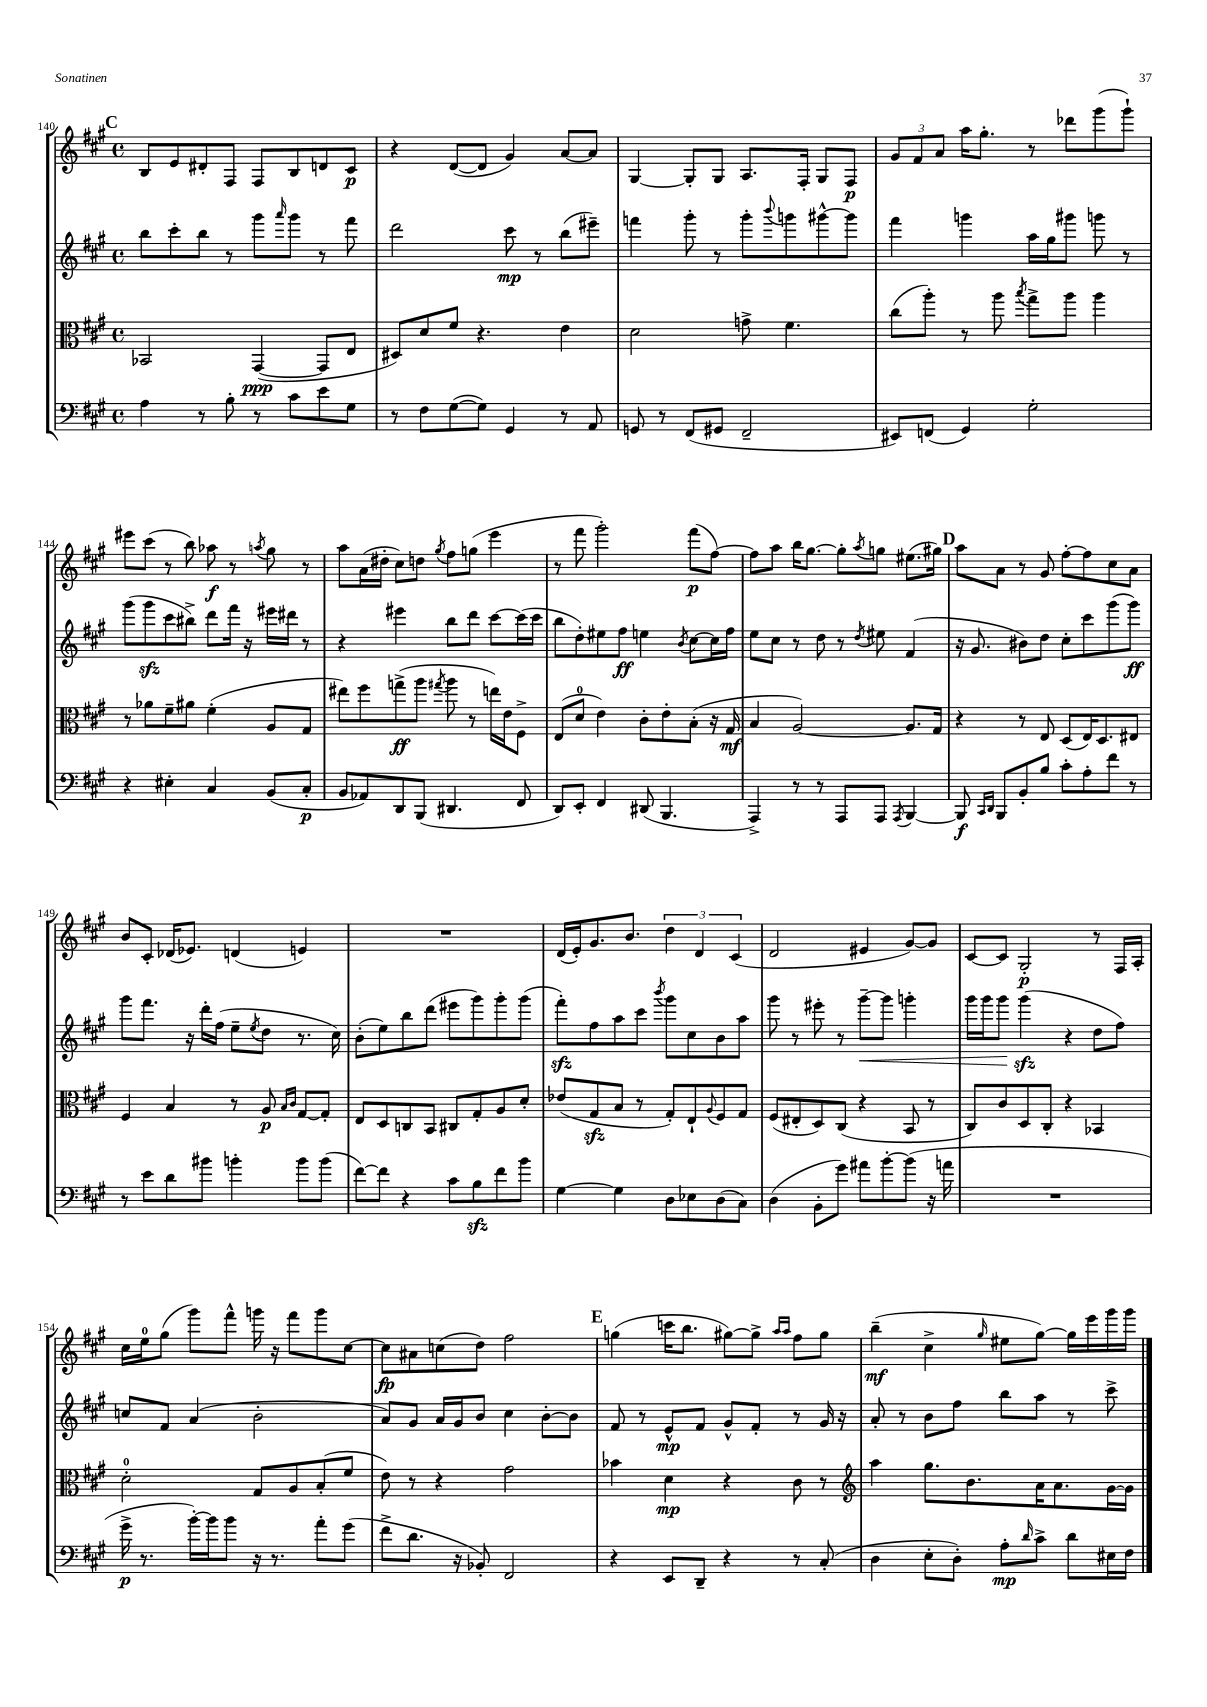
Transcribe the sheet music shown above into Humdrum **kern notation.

**kern	**kern	**kern	**kern
*staff4	*staff3	*staff2	*staff1
*clefF4	*clefC3	*clefG2	*clefG2
*k[f#c#g#]	*k[f#c#g#]	*k[f#c#g#]	*k[f#c#g#]
*M4/4	*M4/4	*M4/4	*M4/4
*met(c)	*met(c)	*met(c)	*met(c)
4A	2BB-	8bb	8B
.	.	8ccc#'	8e
8r	.	8bb	8d#'
8B'	.	8r	8F#
8r	([4GG#	8ggg#	8F#
.	.	16qqaaa	.
8c#	.	8ggg#	8B
8e	8GG#]	8r	8d
8G#	8E	8fff#	8c#
=	=	=	=
8r	8D#)	2ddd	4r
8F#	8d	.	.
([8G#	8f#	.	([8d
8G#])	4.r	.	8d]
4GG#	.	8ccc#	4g#)
.	.	8r	.
8r	4e	(8bb	[8a
8AA	.	8eee#~)	8a]
=	=	=	=
8GG	2d	4fff	[4G#
8r	.	.	.
(8FF#	.	8ggg#'	8G#']
8GG#	.	8r	8G#
2FF#~	8g^	8ggg#'	8.A
.	.	8qqbbb	.
.	4.f#	8ggg	.
.	.	.	16F#'
.	.	[8ggg#^^	8G#
.	.	8ggg#]	8F#
=	=	=	=
8EE#)	(8cc#	4fff#	12g#
.	.	.	12f#
(8FF	8aa')	.	.
.	.	.	12a
4GG#)	8r	4ggg	16aa
.	.	.	8.gg#'
.	8aa	.	.
.	8qbb	.	.
2G#'	8gg#^	16aa	8r
.	.	16gg#	.
.	8aa	8ggg#	8ddd-
.	4aa	8ggg	(8ggg#
.	.	8r	8ggg#`)
=	=	=	=
4r	8r	(8ggg#	8eee#
.	8a-	8ggg#	(8ccc#
4E#'	8f#~	8ccc#	8r
.	8a#	8bb#^)	8bb)
4C#	(4f#'	8ddd	8aa-
.	.	16fff#	8r
.	.	16r	.
.	.	.	8qaa
(8BB	8A	16eee#	8gg#
.	.	16ddd#	.
8C#'	8G#	8r	8r
=	=	=	=
8BB	8ee#)	4r	8aa
8AA-)	8ff#	.	(16a
.	.	.	16dd#'
8DD	(8gg^	4eee#	8cc#)
(8BBB	8aa	.	8dd
.	8qgg#	.	8qgg#
4.DD#	8aa	8bb	8ff#
.	8r	8ddd	(8gg
.	16ee)	[8ccc#	4eee
.	16e	.	.
8FF#	8F#^	(16ccc#]	.
.	.	16ccc#	.
=	=	=	=
8DD)	(8E	8bb	8r
8EE'	8d	8dd')	8fff#
4FF#	4e)	8ee#	2ggg#')
.	.	8ff#	.
(8DD#	8c#'	4ee	.
4.BBB	8e'	.	.
.	.	8qb	.
.	(8B'	[8cc#	(8fff#
.	16r	16cc#]	[8ff#)
.	16G#	16ff#	.
=	=	=	=
4AAA^)	4B	8ee	8ff#]
.	.	8cc#	8aa
8r	[2A)	8r	16bb
.	.	.	[8.gg#
8r	.	8dd	.
8AAA	.	8r	8gg#']
.	.	8qdd	8qaa
8AAA	.	8ee#	8gg
8qAAA	.	.	.
[4BBB	8.A]	(4f#	(8.ee#
.	16G#	.	16gg#)
=	=	=	=
8BBB]	4r	16r	8aa
.	.	8.g#	.
16qqCC#	.	.	.
16qqDD	.	.	.
8BBB	.	.	8a
8BB'	8r	8b#)	8r
8B	8E	8dd	8g#
8c#'	(8D	8cc#'	[8ff#'
8A'	16E)	8ccc#	8ff#]
.	8.D	.	.
8f#	.	(8ggg#	8cc#
8r	8E#	8ggg#)	8a
=	=	=	=
8r	4F#	8ggg#	8b
8e	.	8.fff#	8c#'
8d	4B	.	(16d-
.	.	16r	8.e-)
8b#	.	16ddd'	.
.	.	(16ff#	.
4b'	8r	8ee~	(4d
.	.	8qee	.
.	8A	8dd	.
.	16qqB	.	.
.	16qqc#	.	.
8b	[8G#	8.r	4e)
(8b	8G#']	.	.
.	.	16cc#)	.
=	=	=	=
[8f#)	8E	(8b'	1r
8f#]	8D	8ee)	.
4r	8C	8bb	.
.	8BB	(8ddd	.
8c#	8C#	8eee#	.
8B	8G#'	8ggg#)	.
8f#	8A	8ggg#'	.
8b	8d'	(8ggg#	.
=	=	=	=
[4G#	(8e-	8fff#')	(16d
.	.	.	16e')
.	8G#	8ff#	8.g#
4G#]	8B	8aa	.
.	.	.	8.b
.	8r	8ccc#	.
.	.	8qbbb	.
8D	8G#')	8ggg#	6dd
8E-	8E`	8cc#	.
.	.	.	6d
.	8qqA	.	.
(8D	8F#	8b	.
.	.	.	(6c#
8C#)	8G#	8aa	.
=	=	=	=
(4D	(8F#	8ggg#	2d
.	8E#'	8r	.
8BB'	8D)	8eee#'	.
8g#)	(8C#	8r	.
8a#	4r	[8ggg#~	4e#
[8b'	.	8ggg#]	.
(8b]	8BB	4ggg'	[8g#)
16r	8r	.	8g#]
16a	.	.	.
=	=	=	=
1r	8C#)	16ggg#	[8c#
.	.	16ggg#	.
.	8c#	8ggg#	8c#]
.	8D	(4ggg#	2G#'
.	8C#'	.	.
.	4r	4r	.
.	4BB-	8dd	8r
.	.	8ff#)	16F#
.	.	.	16A'
=	=	=	=
16g#^	2d'	8cc	16cc#
8.r	.	.	16ee
.	.	8f#	(8gg#
[16b')	.	(4a	8ggg#)
16b]	.	.	.
8b	.	.	8fff#^^
16r	8G#	2b'	16ggg
8.r	.	.	16r
.	8A	.	8fff#
8a'	(8B'	.	8ggg
(8g#	8f#	.	[8cc#
=	=	=	=
8f#^	8e)	8a)	8cc#]
8.d	8r	8g#	8a#
.	4r	16a	(8cc
16r	.	16g#	.
8BB-')	.	8b	8dd)
2FF#	2g#	4cc#	2ff#
.	.	[8b'	.
.	.	8b]	.
=	=	=	=
4r	4b-	8f#	(4gg
.	.	8r	.
8EE	4d	8e^^	16ccc
.	.	.	8.bb
8DD~	.	8f#	.
4r	4r	8g#^^	[8gg#)
.	.	8f#'	8gg#^]
.	.	.	16qqaa
.	.	.	16qqaa
8r	8c#	8r	8ff#
(8C#'	8r	16g#	8gg#
.	.	16r	.
=	=	=	=
*	*clefG2	*	*
4D	4aa	8a'	(4bb~
.	.	8r	.
8E'	8.gg#	8b	4cc#^
8D')	.	8ff#	.
.	8.b	.	.
.	.	.	16qqgg#
8A'	.	8bb	8ee#
16qqd	.	.	.
8c#^	16a	8aa	[8gg#)
.	8.a	.	.
8d	.	8r	16gg#]
.	.	.	16eee
16E#	[16g#	8ccc#^	16ggg#
16F#	16g#]	.	16ggg#
==	==	==	==
*-	*-	*-	*-
